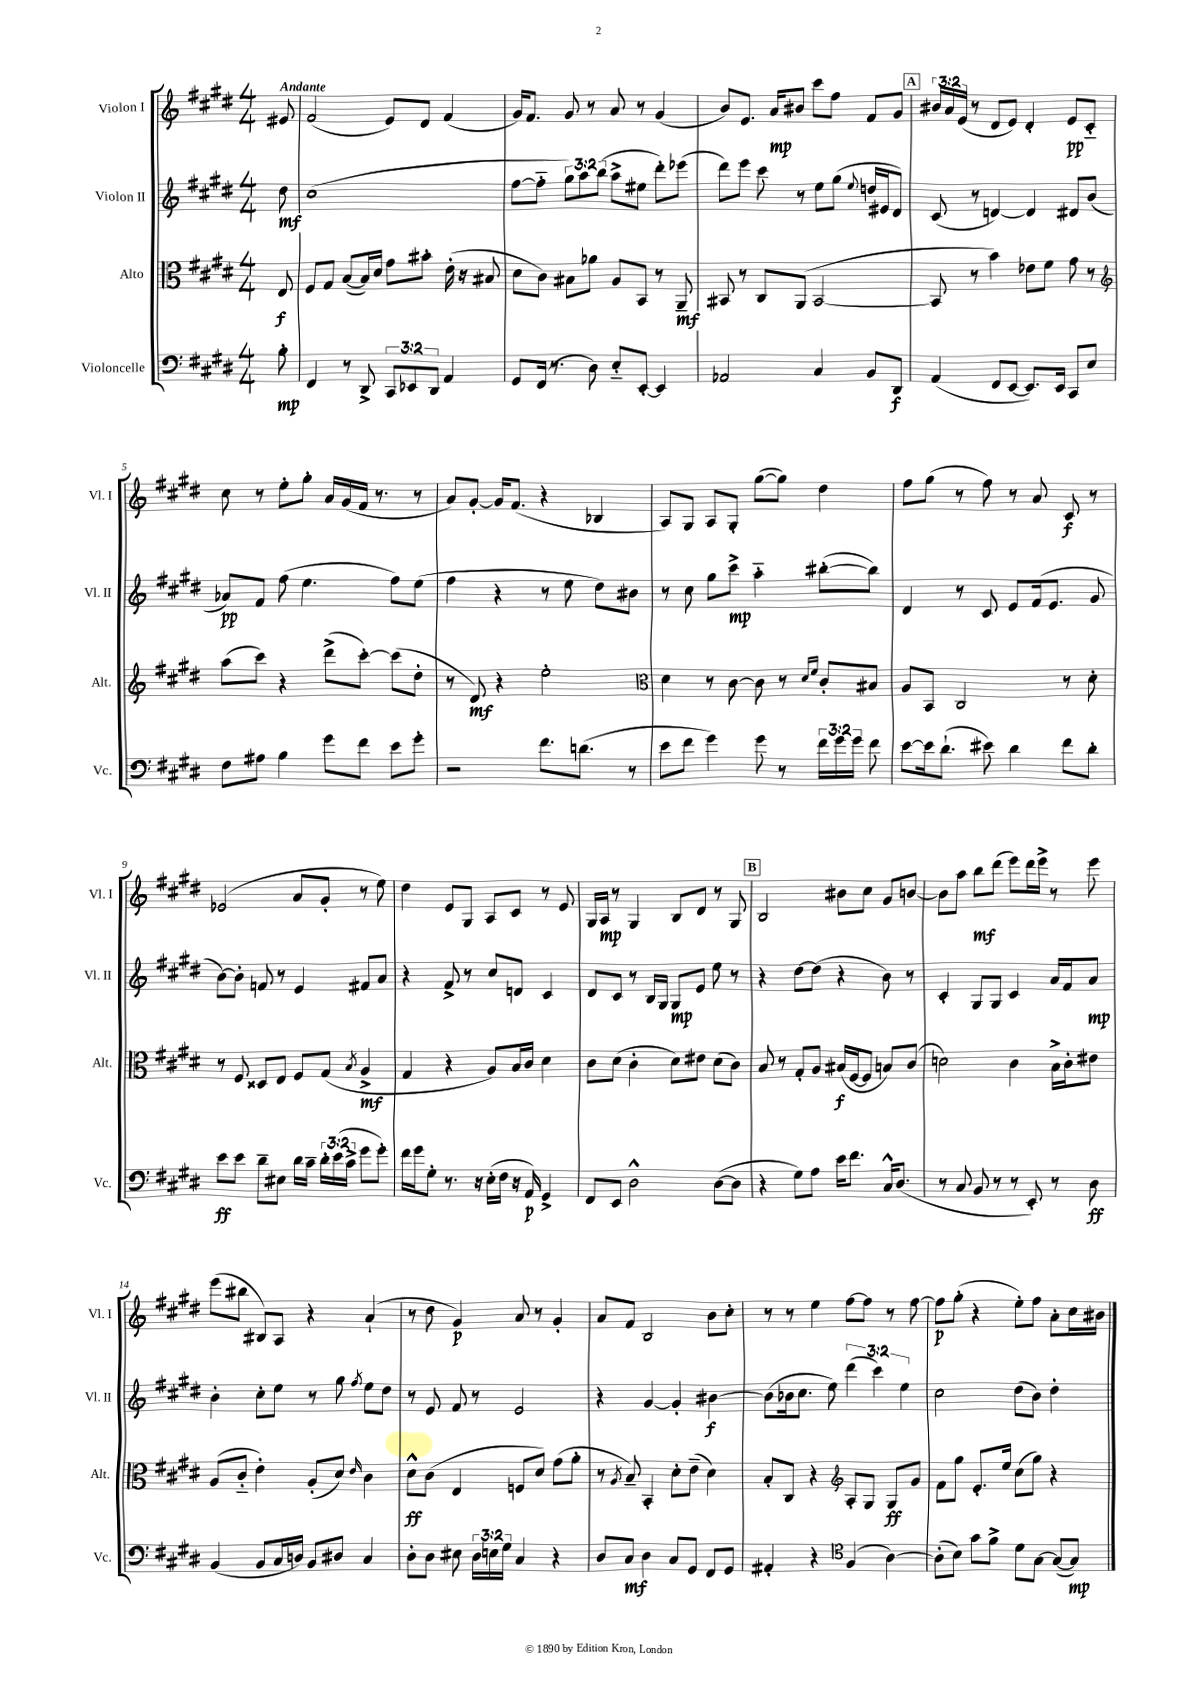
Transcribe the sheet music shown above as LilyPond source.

<<
\new StaffGroup <<
\new Staff = "s0" \with { instrumentName = "Violon I" shortInstrumentName = "Vl. I" } {
    \clef treble \key e \major \numericTimeSignature \time 4/4 \override Staff.TupletNumber.text = #tuplet-number::calc-fraction-text \partial 8 \tempo "Andante"
    \autoBeamOff eis'8 |
    fis'2( e'8[) dis'8] fis'4( |
    gis'16[) fis'8.] gis'8 r8 a'8 r8 gis'4( |
    b'8[) e'8.] a'16[\mp bis'8] cis'''8[ fis''8] fis'8[ gis'8] |
    \mark \markup { \box "A" } \tuplet 3/2 { bis'16[ a'16 e'16]( } r8 dis'8[ e'8]) dis'4-. e'8[\pp cis'8]-_ |
    cis''8 r8 e''8[-. gis''8]-. a'16[ gis'16( fis'16] r8. r8 |
    a'8[) gis'8]~-. gis'16[ fis'8.]( r4 bes4 |
    a8[) gis8] a8[ gis8]-. gis''8[~( gis''8]) dis''4 |
    fis''8[ gis''8]( r8 fis''8) r8 a'8 cis'8\f r8 |
    ees'2( a'8[ gis'8]-. r8 e''8) |
    dis''4 e'8[ gis8] a8[ cis'8] r8 e'8 |
    gis16[ a16]\mp r8 gis4 b8[ dis'8] r8 gis8 |
    \mark \markup { \box "B" } b2 bis'8[ cis''8] gis'8[ b'8]~ |
    b'8[ a''8] b''8[\mf dis'''8]( e'''8[) dis'''16 e'''16]-> r8 e'''8 |
    e'''8[( bis''8] bis8[) a8] r4 a'4-!( |
    r8 dis''8 gis'4\p) a'8 r8 gis'4-. |
    a'8[ fis'8] b2 b'8[ cis''8]-. |
    r8 r8 e''4 fis''8[~ fis''8] r8 fis''8~ |
    fis''8[\p gis''8]-.( r4 e''8[-.) fis''8] a'8[-. cis''16 bis'16] \bar "|." |
}
\new Staff = "s1" \with { instrumentName = "Violon II" shortInstrumentName = "Vl. II" } {
    \clef treble \key e \major \numericTimeSignature \time 4/4 \override Staff.TupletNumber.text = #tuplet-number::calc-fraction-text \partial 8
    \autoBeamOff dis''8\mf |
    cis''1( |
    fis''8[~ fis''8]-_ \tuplet 3/2 { gis''8[) a''8 b''8]( } a''8[-> eis''8] dis'''8[-.) ees'''8]( |
    dis'''8[) e'''8] cis'''8 r8 e''8[ gis''8]( \appoggiatura { e''8 } d''16[ eis'16 dis'8]) |
    \mark \markup { \box "A" } cis'8( r8 d'4~) d'4 dis'8[ b'8]( |
    aes'8[\pp) fis'8] fis''8( e''4. fis''8[) e''8]( |
    fis''4 r4 r8 e''8 dis''8[) bis'8] |
    r8 cis''8 gis''8[ cis'''8]->\mp a''4-_ bis''8[~-.( bis''8]) |
    dis'4 r8 cis'8 e'8[ fis'16( e'8.] gis'8 |
    b'8[~) b'8]-. f'8 r8 e'4 fis'8[ a'8] |
    r4 fis'8-> r8 cis''8[ d'8] cis'4 |
    dis'8[ cis'8] r8 b16[ gis16] gis8[\mp e'8] e''8 r8 |
    \mark \markup { \box "B" } r4 dis''8[~ dis''8]( r4 b'8) r8 |
    cis'4-. gis8[ gis8] cis'4 a'16[ fis'16 a'8]\mp |
    b'4-. cis''8[-. e''8] r8 gis''8 \acciaccatura { fis''8 } e''8[ dis''8] |
    r8 e'8 fis'8 r8 e'2 |
    r4 gis'4~ gis'4-. bis'4~\f |
    bis'8[( bes'16 cis''8.] e''8) \tuplet 3/2 { dis'''4( cis'''4) e''4 } |
    cis''2 dis''8[( b'8]) dis''4-. \bar "|." |
}
\new Staff = "s2" \with { instrumentName = "Alto" shortInstrumentName = "Alt." } {
    \clef alto \key e \major \numericTimeSignature \time 4/4 \partial 8
    \autoBeamOff e8\f |
    fis8[ gis8] b8[~( b16) dis'16] gis'8[ bis'8]-. e'16-.( r16 bis8 |
    dis'8[ cis'8]) bis8[ aes'8] a8[ b,8] r8 a,8--\mf |
    bis,8 r8 cis8[ a,8]( bis,2~ |
    \mark \markup { \box "A" } bis,8 r8 b'4) ees'8[ fis'8] gis'8 r8 |
    \clef treble a''8[( cis'''8]) r4 dis'''8[->( cis'''8]~-.) cis'''8[( dis''8]-. |
    r8 dis'8\mf) r4 e''2-. |
    \clef alto dis'4 r8 cis'8~ cis'8 r8 \grace { dis'16[ fis'16] } cis'8[-. bis8] |
    a8[ b,8] cis2 r8 dis'8-. |
    r8 fis8 disis8[ e8] fis8[ gis8]( \acciaccatura { b8 } a4->\mf |
    gis4 r4 a8[) b16 cis'16] dis'4 |
    cis'8[ dis'8]( cis'4-. dis'8[) eis'8] dis'8[( cis'8]) |
    \mark \markup { \box "B" } b8 r8 gis8[-. a8] bis16[\f( fis16~ fis8] b8[) cis'8]( |
    d'2) cis'4 b16[-> cis'16-. eis'8] |
    a8[( cis'8]-_ e'4-.) a8[-.( dis'8]) \grace { e'16 } cis'4 |
    dis'8[-^\ff cis'8]( e4 f8[ dis'8]) gis'8[( a'8]-. |
    r8 \acciaccatura { a8 } b8--) b,4-. dis'8[-. e'8]--( dis'4) |
    b8[-. cis8] r4 \clef treble a8[-. gis8] gis8[\ff gis'8] |
    fis'8[ gis''8] e'8.[-. e''16] cis''8[( gis''8]) r4 \bar "|." |
}
\new Staff = "s3" \with { instrumentName = "Violoncelle" shortInstrumentName = "Vc." } {
    \clef bass \key e \major \numericTimeSignature \time 4/4 \override Staff.TupletNumber.text = #tuplet-number::calc-fraction-text \partial 8
    \autoBeamOff b8-.\mp |
    fis,4 r8 dis,8-> \tuplet 3/2 { cis,8[ ees,8 dis,8] } a,4 |
    gis,8[ fis,16]( r8. dis8) e8[-_ e,8]~-. e,4 |
    aes,2 cis4 b,8[ dis,8]\f |
    \mark \markup { \box "A" } a,4( fis,8[ e,8]~ e,8.[) e,16] cis,8[ e8] |
    fis8[ ais8] b4 gis'8[ fis'8] e'8[ gis'8]-. |
    r2 fis'8.[ d'8.]( r8 |
    e'8[ fis'8] gis'4) gis'8 r8 \tuplet 3/2 { fis'16[ gis'16 gis'16] } fis'8 |
    e'8[~ e'16 dis'8.]-!( eis'8) dis'4 fis'8[ dis'8]-. |
    e'8[\ff e'8] dis'8[-- eis8] dis'16[ cis'16]-- \tuplet 3/2 { dis'16[-. e'16( cis'16]-> } gis'8[ gis'8]-.) |
    fis'16[ gis'16 gis8]-. r8. r16 e16[-.( fis16] r16 a,16\p) gis,4-> |
    fis,8[ e,8] dis2-^ dis8[~( dis8] |
    \mark \markup { \box "B" } r4 gis8[) a8] e'16[ fis'8.] cis16[-^ dis8.]( |
    r8 cis8 b,8 r8 r8 e,8-.) r8 dis8\ff |
    b,4( b,8[ cis16 d16]) b,8[ dis8] cis4 |
    dis8[-. dis8] eis8 \tuplet 3/2 { dis16[ e16 gis16] } cis4 r4 |
    dis8[ cis8]\mf dis4 cis8[ gis,8] fis,8[ gis,8] |
    ais,4-. r4 \clef tenor fis4( a4~) |
    a8[-.( b8]) gis'8[ fis'8]-> dis'8[ gis8]~ gis8[~( gis8]\mp) \bar "|." |
}
>>
>>
